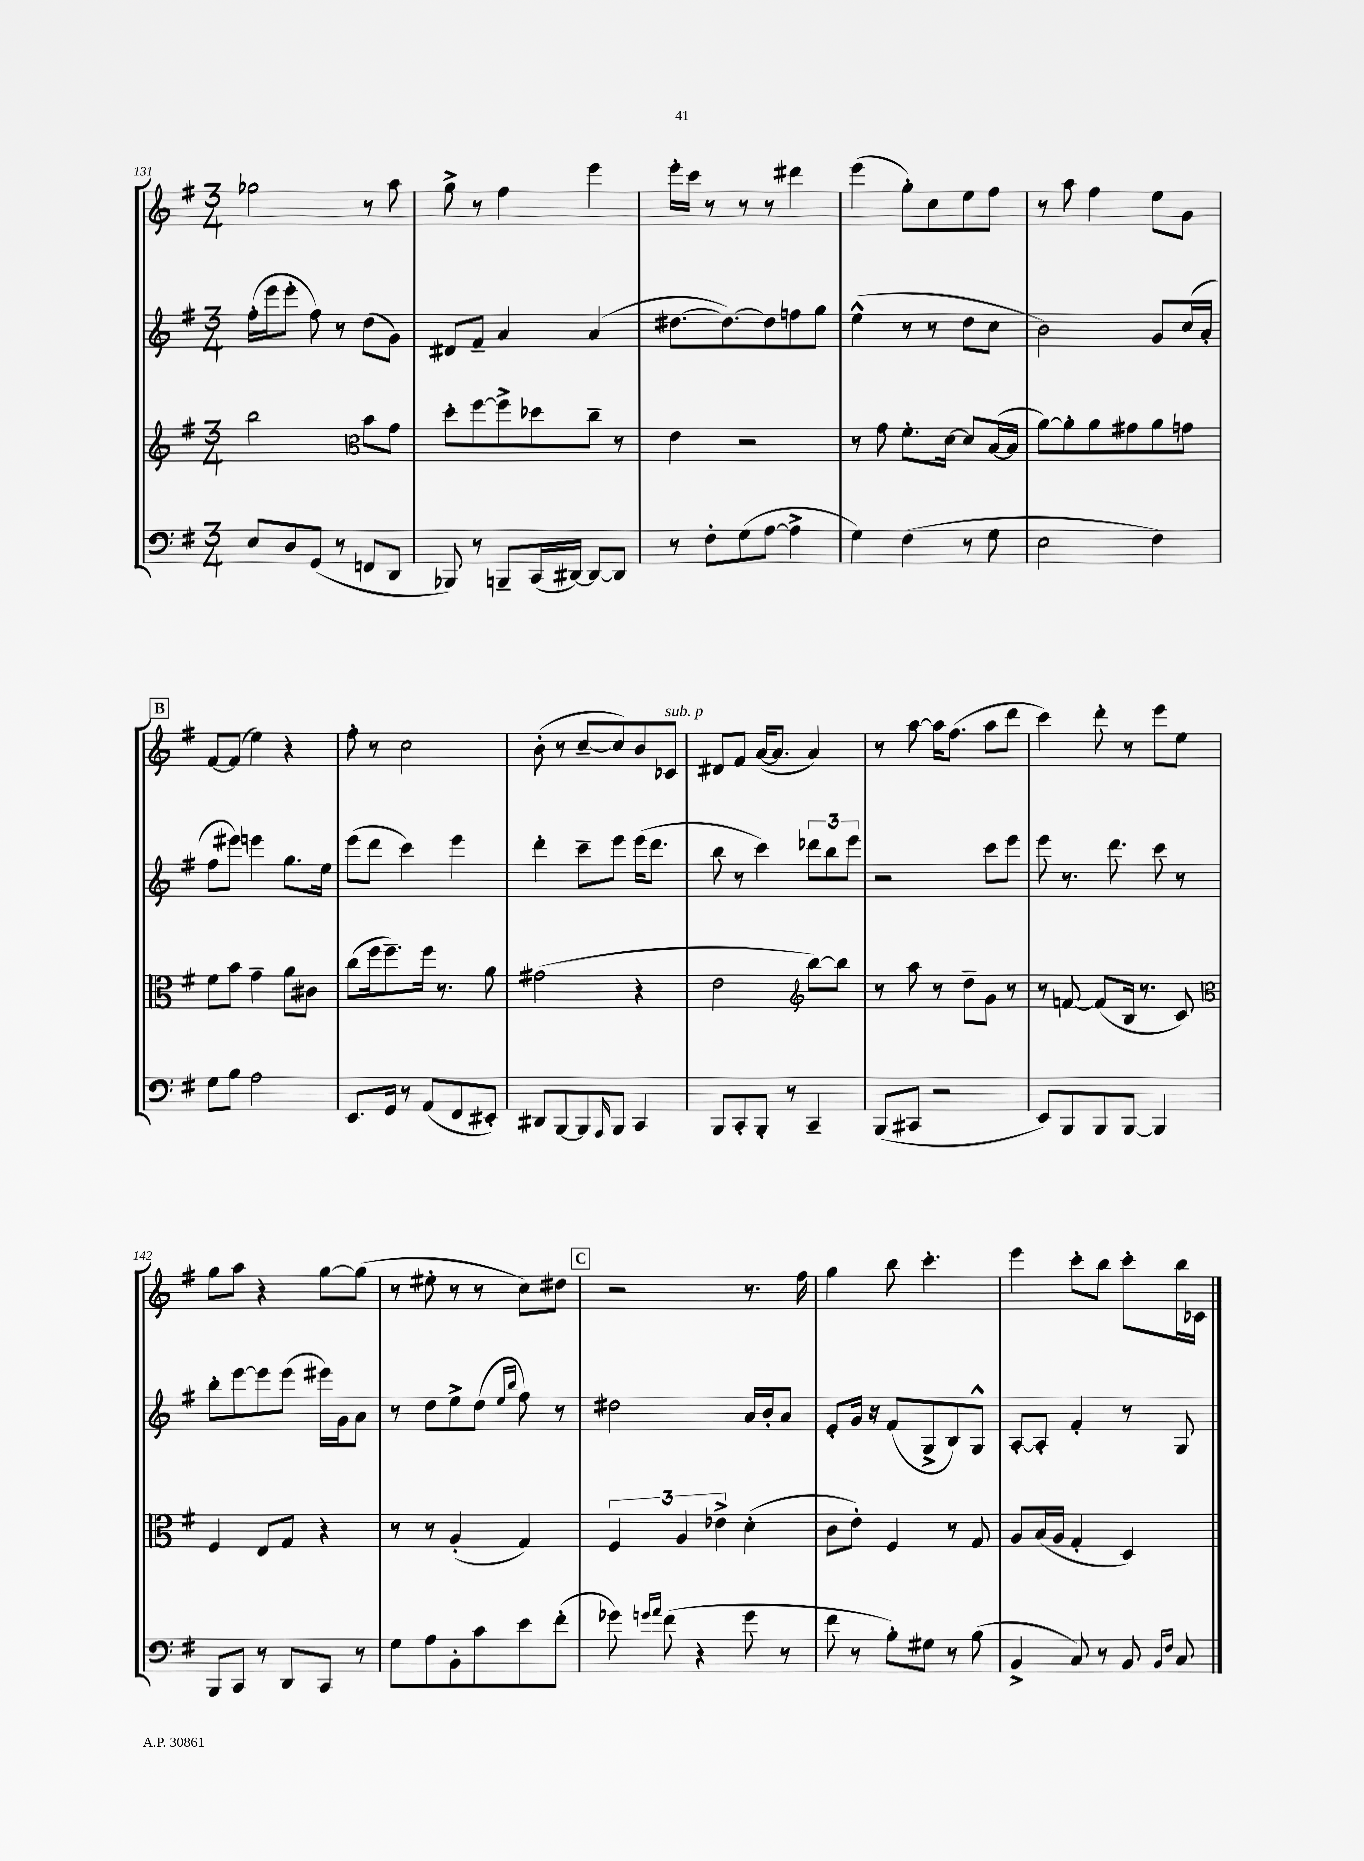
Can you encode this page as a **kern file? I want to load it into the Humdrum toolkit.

**kern	**kern	**kern	**kern
*staff4	*staff3	*staff2	*staff1
*clefF4	*clefG2	*clefG2	*clefG2
*k[f#]	*k[f#]	*k[f#]	*k[f#]
*M3/4	*M3/4	*M3/4	*M3/4
8E/L	2bb\	(16ff#'\LL	2gg-\
.	.	16eee\J	.
8D/	.	8eee'\J	.
(8GG/J	.	8ff#\)	.
8r	.	8r	.
*	*clefC3	*	*
8FF/L	8b\L	(8dd\L	8r
8DD/J	8g\J	8g\J)	8aa\
=	=	=	=
8BBB-/)	8dd'\L	8d#/L	8gg^\
8r	[8ff#\	8f#~/J	8r
8BBB~/L	8ff#^\]	4a/	4ff#\
(16CC/L	8dd-\	.	.
[16DD#/JJ)	.	.	.
8DD#/_L	8cc~\J	(4a/	4eee\
8DD#/]J	8r	.	.
=	=	=	=
8r	4e\	[8.dd#\L	16eee'\LL
.	.	.	16ccc\JJ
8F#'\L	.	.	8r
.	.	8.dd#\_)	.
(8G\	2r	.	8r
[8A\J	.	8dd#\]	8r
4A^\]	.	8ff\	4ddd#\
.	.	8gg\J	.
=	=	=	=
4G\)	8r	(4ee^^\	(4eee\
.	8g\	.	.
(4F#\	8.f#'\L	8r	8gg'\L)
.	.	8r	8cc\
.	[16d\Jk	.	.
8r	8d/]L	8dd\L	8ee\
8G\	([16B/L	8cc\J	8ff#\J
.	16B/]JJ	.	.
=	=	=	=
2E\	[8a\L)	2b\)	8r
.	8a'\]	.	8aa\
.	8a\	.	4ff#\
.	8g#\	.	.
4F#\)	8a\	8g/L	8ee\L
.	8g\J	(16cc/L	8g\J
.	.	16a'/JJ	.
=	=	=	=
8G\L	8f#\L	8ff#\L	[8f#/L
8B\J	8b\J	8eee#\J)	(8f#/]J
2A\	4g~\	4eee\	4ee\)
.	8a\L	8.gg\L	4r
.	8c#\J	.	.
.	.	16ee\Jk	.
=	=	=	=
8.EE/L	(8cc\L	(8eee\L	8ff#'\
.	16ff#\k	8ddd\J	8r
16GG/Jk	8.ff#~\)	.	.
8r	.	4ccc\)	2cc\
(8AA/L	16ff#\Jk	.	.
.	8.r	.	.
8FF#/	.	4eee\	.
8EE#'/J)	8a\	.	.
=	=	=	=
8DD#/L	(2g#\	4ddd'\	(8b'\
[8BBB/	.	.	8r
8BBB/]	.	8ccc~\L	[8cc~/L
16qqAAA/	.	.	.
8BBB/J	.	8eee\J	8cc/])
4CC/	4r	(16eee\LK	8b/
.	.	8.ddd\J	.
.	.	.	8c-/J
=	=	=	=
8BBB/L	2e\	8bb\	8d#/L
8CC'/	.	8r	8f#/J
8BBB'/J	.	4ccc\)	([16a/LK
.	.	.	8.a/]J
8r	.	.	.
*	*clefG2	*	*
4CC~/	[8bb\L)	12ddd-\L	4a/)
.	.	12bb\	.
.	8bb\]J	.	.
.	.	12eee\J	.
=	=	=	=
(8BBB/L	8r	2r	8r
8CC#/J	8aa\	.	[8aa\
2r	8r	.	16aa\]LK
.	.	.	(8.ff#\J
.	8dd~\L	.	.
.	8g\J	8ccc\L	8aa\L
.	8r	8eee\J	8ddd\J
=	=	=	=
8EE/L)	8r	8eee\	4ccc\)
8BBB/	[8f/	8.r	.
8BBB/	(8f/]L	.	8ddd'\
.	.	8.ddd\	.
[8BBB/J	16B/Jk	.	8r
.	8.r	.	.
4BBB/]	.	8ccc\	8eee\L
.	8c/)	8r	8ee\J
=	=	=	=
*	*clefC3	*	*
8BBB/L	4F#/	8bb'\L	8gg\L
8CC/J	.	[8eee\	8aa\J
8r	8E/L	8eee\]	4r
8DD/L	8G/J	(8eee\J	.
8CC/J	4r	16eee#\LL)	[8gg\L
.	.	16g\J	.
8r	.	8a\J	(8gg\]J
=	=	=	=
8G\L	8r	8r	8r
8A\	8r	8dd\L	8ee#'\
8BB'\	(4A'/	8ee^\	8r
8c\	.	(8dd\J	8r
.	.	16qqee/LL	.
.	.	16qqbb/JJ	.
8e\	4G/)	8ff#\)	8cc\L)
(8f#'\J	.	8r	8dd#\J
=	=	=	=
8g-\)	6F#/	2dd#\	2r
16qqg/LL	.	.	.
16qqa/JJ	.	.	.
(8f#\	.	.	.
.	6A/	.	.
4r	.	.	.
.	6e-^\	.	.
8g\	(4d'\	16a/LL	8.r
.	.	16b'/J	.
8r	.	8a/J	.
.	.	.	16ff#\
=	=	=	=
8f#\	8c\L	8e'/L	4gg\
8r	8e'\J)	16g/Jk	.
.	.	16r	.
8B'\L)	4F#/	(8f#/L	8bb\
8G#\J	.	8G^/	4.ccc'\
8r	8r	8B/)	.
(8B\	8G/	8G^^/J	.
=	=	=	=
4BB^/	8A/L	[8A'/L	4eee\
.	(16B/L	8A'/]J	.
.	16A/JJ	.	.
8C/)	4G'/	4f#'/	8ccc'\L
8r	.	.	8bb\J
8BB/	4D/)	8r	8ccc'\L
16qqBB/LL	.	.	.
16qqF#/JJ	.	.	.
8C/	.	8G/	16bb\L
.	.	.	16c-\JJ
==	==	==	==
*-	*-	*-	*-
